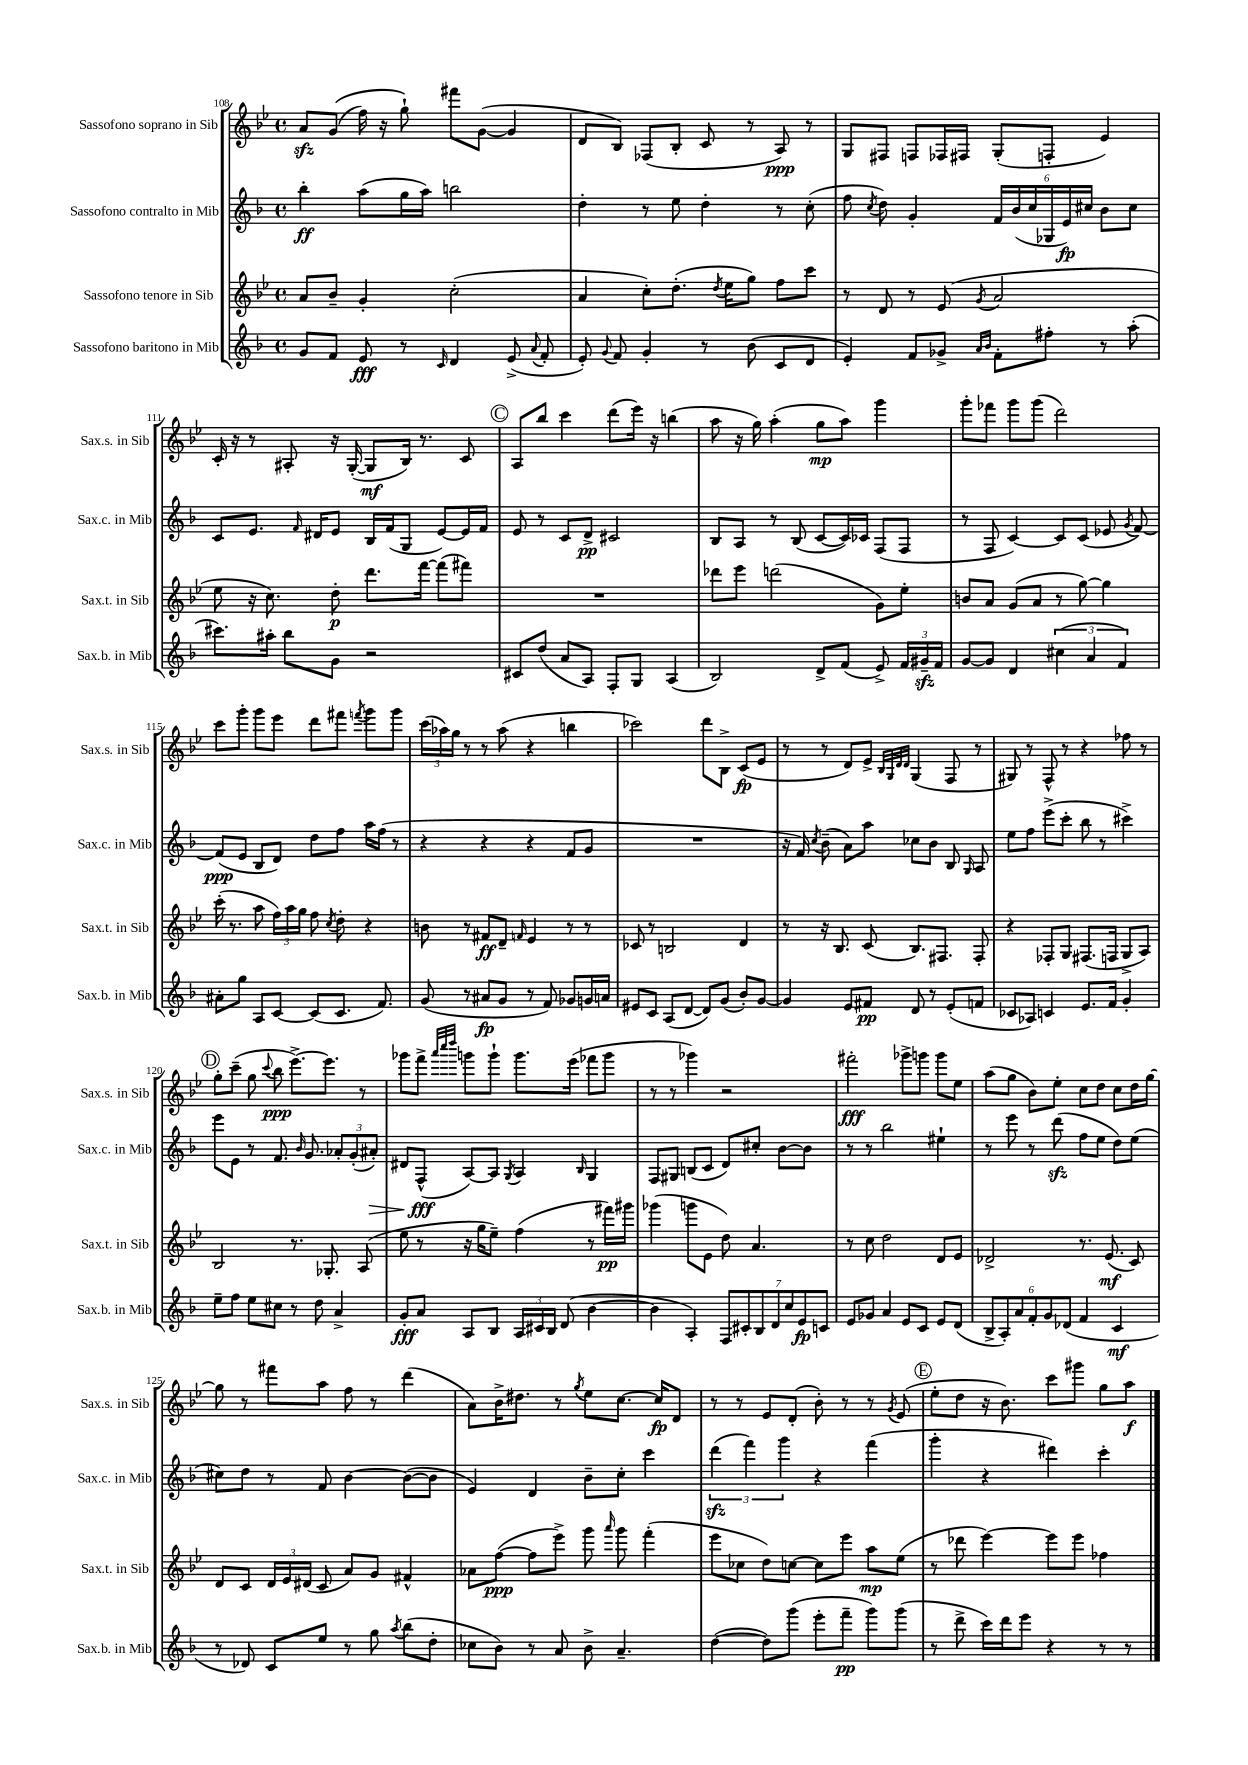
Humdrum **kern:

**kern	**kern	**kern	**kern
*staff4	*staff3	*staff2	*staff1
*clefG2	*clefG2	*clefG2	*clefG2
*k[b-]	*k[b-e-]	*k[b-]	*k[b-e-]
*M4/4	*M4/4	*M4/4	*M4/4
*met(c)	*met(c)	*met(c)	*met(c)
8g	8a	4bb-'	8a
8f	8b-~	.	&((8g
8e	4g'	(8aa	16ff)
.	.	.	16r
8r	.	16gg	8gg`&)
.	.	16aa)	.
16qqc	.	.	.
4d	(2cc'	2bb	8fff#
.	.	.	([8g
(8e^	.	.	4g]
8qqa	.	.	.
8f'	.	.	.
=	=	=	=
8e')	4a	4dd'	8d
8qqg	.	.	.
8f	.	.	8B-)
4g'	8cc')	8r	(8F-
.	(8.dd'	8ee	8B-'
8r	.	4dd'	8c
.	8qdd	.	.
.	16ee-	.	.
(8b-	8gg)	.	8r
8c	8ff	8r	8A)
8d	8ccc	(8cc'	8r
=	=	=	=
4e')	8r	8ff	8G
.	.	8qcc	.
.	8d	8dd)	8F#
8f	8r	4g'	8F
8g-^	(8e-	.	16F-
.	.	.	16F#
16qqa	.	.	.
16qqb-	8qg	.	.
8f'	2a	24f	(8G'
.	.	(24b-	.
.	.	24cc	.
8ff#'	.	24G-	8F'
.	.	24e)	.
.	.	24cc#	.
8r	.	8b-	4e-)
(8aa'	.	8cc#	.
=	=	=	=
8.ccc#)	8ee-	8c	16c'
.	.	.	16r
.	16r	8.e	8r
16aa#'	8.cc)	.	.
8bb-	.	.	8A#'
.	.	16qqf	.
.	.	16d#	.
8g	8dd'	8e	16r
.	.	.	([16G'
2r	8.ddd	16B-	8G]
.	.	(16f	.
.	.	8G	16B-)
.	[16fff	.	8.r
.	(8fff]	[8e)	.
.	8fff#)	16e]	8c
.	.	16f	.
=	=	=	=
8c#	1r	8e	8A
(8dd	.	8r	8bb-
8a	.	8c	4ccc
8A)	.	8d^	.
8F'	.	2c#	(8ddd
8G	.	.	16eee-)
.	.	.	16r
(4A	.	.	(4bb
=	=	=	=
2B-)	8ddd-	8B-	8aa
.	8eee-	8A	16r
.	.	.	16gg)
.	(2ddd	8r	(4aa'
.	.	(8B-	.
8d^	.	[8c	8gg
(8f	.	16c])	8aa)
.	.	16c-	.
8e^)	8g)	(8F	4ggg
24f	8ee-'	8F	.
24g#~	.	.	.
24f	.	.	.
=	=	=	=
[8g	8b	8r	8ggg'
8g]	8a	8F	8fff-
4d	(8g	[4c)	8ggg
.	8a	.	(8ggg
(6cc#	8r	8c]	2ddd)
.	[8gg)	(8c	.
6a	.	.	.
.	4gg]	8e-	.
6f)	.	.	.
.	.	8qg	.
.	.	[8f)	.
=	=	=	=
8a#'	(16ccc'	(8f]	8ccc
.	8.r	.	.
8gg	.	8e	8ggg'
8A	8aa	8B-	8ggg
[8c	24ff)	8d)	8eee-
.	24aa	.	.
.	24gg	.	.
(8c]	8ff	8dd	8ddd
.	8qcc	.	.
8.c	8dd'	8ff	8fff#
.	.	.	8qfff
.	4r	16aa	8ggg
8.f)	.	(16ff	.
.	.	8r	8ggg
=	=	=	=
(8g	8b	4r	(24ccc
.	.	.	24aa-)
.	.	.	24gg
8r	8r	.	8r
8a#	8f#	4r	8r
8g	8d~	.	(8aa-
.	16qqf	.	.
8r	4e-	4r	4r
8f)	.	.	.
8g-	8r	8f	4bb
16g	8r	8g	.
16a	.	.	.
=	=	=	=
8e#	8c-	1r	2ccc-)
8c	8r	.	.
(8A	2B	.	.
[8d	.	.	.
8d])	.	.	8ddd
(8g	.	.	8B-^
8b-')	4d	.	(8c
[8g	.	.	8e-
=	=	=	=
4g]	8r	16r	8r
.	.	16f)	.
.	.	8qcc	.
.	16r	(8b-~	8r
.	8.B-	.	.
8e	.	8a)	8d)
8f#	(8c	8aa	8e-^
.	.	.	32qqB-
.	.	.	32qqG
.	.	.	32qqd
.	.	.	32qqd
8d	8.B-)	8cc-	(4G
8r	.	8b-	.
.	8.F#	.	.
(8e'	.	8B-	8F
.	.	16qqG	.
8f	8F#'	8A	8r
=	=	=	=
8c-	4r	8ee	8G#)
8A-)	.	8ff	8r
4c	8F-'	(8eee^	8F^^
.	8G	8ccc'	8r
8.e	(8.F#	8bb-	4r
.	.	8r	.
16f	16F	.	.
4g'	8G^	4ccc#^)	8ff-
.	8A)	.	8r
=	=	=	=
8ee~	2B-	8eee	8gg'
8ff	.	8e	(8ccc~
8ee	.	8r	8gg
.	.	.	8qqccc
8cc#	.	8.f	8bb-
8r	8.r	.	[8.eee-^)
.	.	16qqb-	.
.	.	8.g	.
8dd	.	.	.
.	8.G-'	.	8.eee-]
4a^	.	12a-'	.
.	.	(12g'	.
.	(8A	.	8r
.	.	12a#')	.
=	=	=	=
8g'	8ee-	8d#	8ggg-
8a	8r	(8F^^	8fff^
.	.	.	32qqaaa
.	.	.	32qqcccc
.	.	.	32qqdddd
8A	16r	[8A)	8ggg
.	16gg	.	.
8B-	8ee-~)	8A]	8ggg`
.	.	8qG	.
24A	(4ff	4A	8.ggg
24c#	.	.	.
24B-	.	.	.
(8d	.	.	.
.	.	.	(16eee-
.	.	16qqB-	.
[4b-	8r	4G	8fff-
.	16fff#)	.	8ggg
.	16ggg#	.	.
=	=	=	=
4b-]	(4ggg-	8F	8r
.	.	8G#	8r
4A')	8ggg	(8B	4ggg-)
.	8e-	8c	.
14F	8dd)	8d)	2r
14c#'	.	.	.
.	4.a	8cc#'	.
14B-	.	.	.
14d	.	.	.
.	.	[8b-	.
14cc	.	.	.
14e	.	.	.
.	.	8b-]	.
14c	.	.	.
=	=	=	=
8e	8r	8r	2fff#'
8g-	8cc	8r	.
4a	2dd	2bb-	.
8e	.	.	8ggg-^
8c	.	.	8ggg
8e	8d	4ee#`	8ggg
(8d	8e-	.	8ee-
=	=	=	=
12B-^	2d-^	8r	(8aa
12A')	.	.	.
.	.	8eee	8gg
12a	.	.	.
12f'	.	8r	8b-)
12g	.	.	.
.	.	(8ddd	8ee-'
(12d-	.	.	.
4f	8.r	8ff	8cc
.	.	8ee	8dd
.	(8.e-	.	.
4c	.	8dd)	8cc
.	8c)	(8ee	16dd
.	.	.	[16gg
=	=	=	=
8r	8d	8cc#)	8gg]
8d-)	8c	8dd	8r
8c	24d	8r	8fff#
.	24e-	.	.
.	(24d#	.	.
8ee	8c	8f	8aa
8r	8a)	[4b-	8ff
8gg	8g	.	8r
8qaa	.	.	.
(8bb-	4f#^^	(8b-_	(4ddd
8dd'	.	8b-]	.
=	=	=	=
8cc-	8a-	4e)	8a)
8b-)	([8ff	.	16b-^
.	.	.	8.dd#
8r	8ff]	4d	.
8a	8eee-^)	.	8r
.	.	.	8qgg
8b-^	8ggg	8b-~	8ee-
.	16qqaaa	.	.
4.a~	8ggg	8cc'	[8.cc
.	(4fff'	4ccc	.
.	.	.	16cc]
.	.	.	8d
=	=	=	=
([4dd	8eee-	(6ddd	8r
.	8cc-	.	8r
.	.	6fff)	.
8dd])	8dd)	.	8e-
.	.	6ggg	.
(8ggg	[8cc	.	(8d'
8eee'	8cc]	4r	8b-')
8fff~	8eee-	.	8r
8ggg)	8aa	(4fff	8r
.	.	.	8qg
(8ggg	(8ee-	.	(8e-
=	=	=	=
8r	8r	4ggg'	8ee-'
8ddd^	8ddd-	.	8dd
16ccc)	[4eee-)	4r	16r
16ddd	.	.	8.b-)
8eee	.	.	.
4r	8eee-]	4ddd#)	8ccc
.	8eee-	.	8ggg#
8r	4ff-	4ccc'	8gg
8r	.	.	8aa
==	==	==	==
*-	*-	*-	*-
